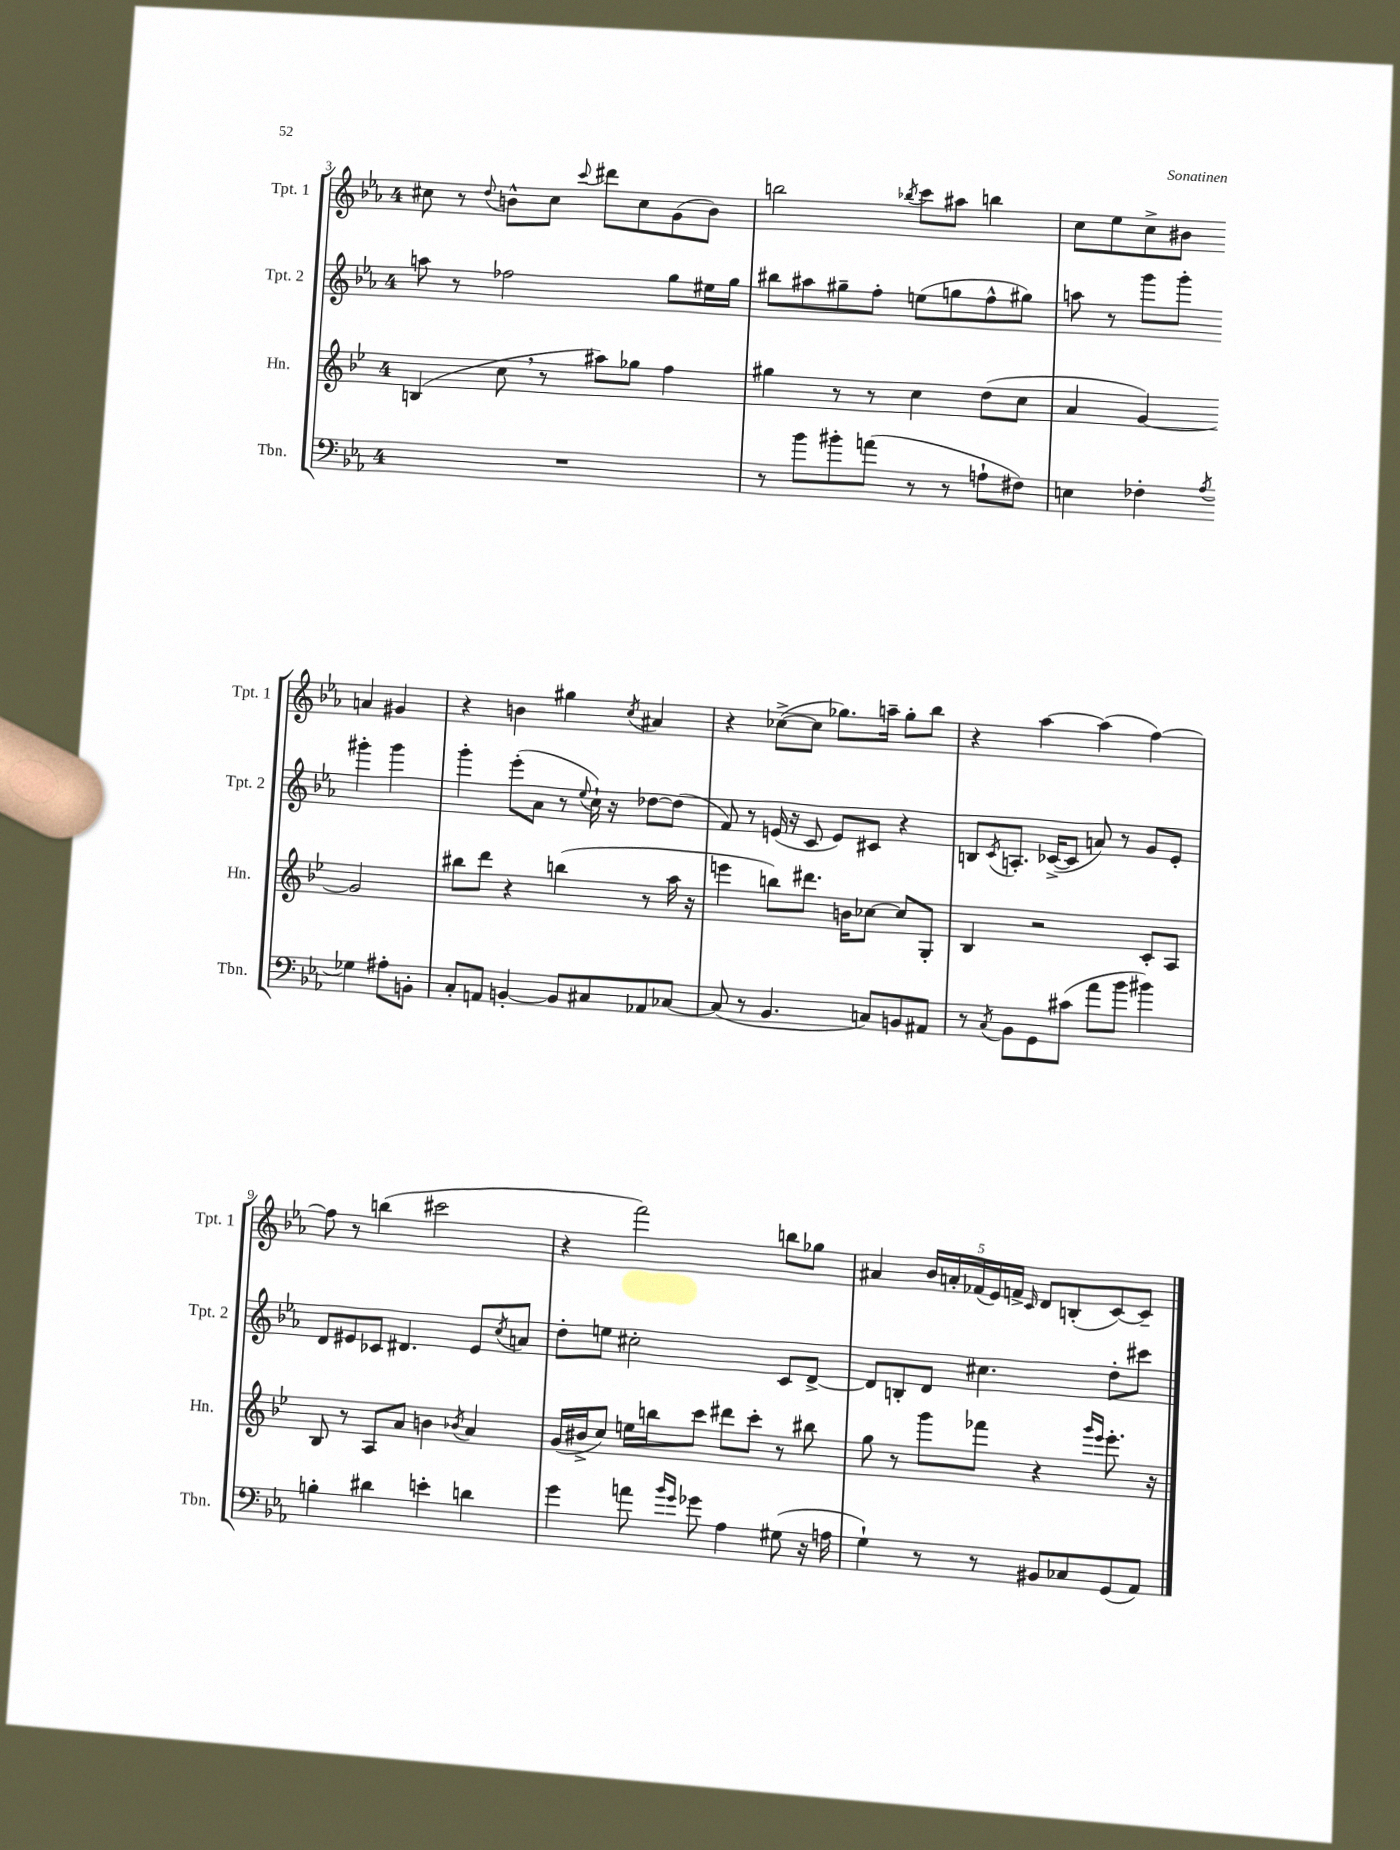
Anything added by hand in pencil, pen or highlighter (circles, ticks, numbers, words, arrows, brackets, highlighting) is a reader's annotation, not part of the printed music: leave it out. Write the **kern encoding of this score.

**kern	**kern	**kern	**kern
*staff4	*staff3	*staff2	*staff1
*clefF4	*clefG2	*clefG2	*clefG2
*k[b-e-a-]	*k[b-e-]	*k[b-e-a-]	*k[b-e-a-]
*M4/4	*M4/4	*M4/4	*M4/4
1r	(4B	8aa	8cc#
.	.	8r	8r
.	.	.	8qqdd
.	8cc	2ff-	8b^^
.	8r	.	8cc#
.	.	.	8qqccc
.	8aa#)	.	8ddd#
.	8gg-	.	8cc#
.	4ff	8gg	(8g
.	.	16ee#	8b)
.	.	16gg	.
=	=	=	=
8r	4gg#	8bb#	2bb
8b-	.	8aa#	.
8b#'	8r	8gg#~	.
(8a	8r	8ff'	.
.	.	.	8qbb-
8r	4cc	(8ee	8ccc
8r	.	8gg	8aa#
8A`	(8dd	8ff^^	4bb
8F#)	8cc	8gg#)	.
=	=	=	=
4E	4a	8aa	8cc
.	.	8r	8ee-
4F-'	[4g)	8ggg	8cc^
.	.	8ggg'	8b#
8qA-	.	.	.
4G-	2g]	4ggg#'	4a
8A#'	.	4ggg#	4g#
8BB'	.	.	.
=	=	=	=
8C'	8bb#	4ggg'	4r
8AA	8ddd	.	.
[4BB'	4r	(8eee-'	4b
.	.	8a-	.
8BB]	(4bb	8r	4gg#
.	.	8qqee-	.
8C#	.	16cc`)	.
.	.	16r	.
.	.	.	8qcc
8AA-	8r	[8dd-	4a#
[8C-	16aa	(8dd-]	.
.	16r	.	.
=	=	=	=
(8C-]	4eee	8f)	4r
8r	.	8r	.
4.BB-	8bb)	(16e	([8cc-^
.	.	16r	.
.	8.ddd#	8c	8cc-]
.	.	8e)	8.gg-)
.	16b	.	.
8C)	[8cc-	8c#	.
.	.	.	16aa~
8BB	8cc-]	4r	8gg-'
8AA#	8G'	.	8bb-
=	=	=	=
8r	4B-	8B	4r
8qC	.	8qc	.
8BB-	.	8.A'	.
8GG	2r	.	[4aa-
.	.	([16c-^	.
(8c#	.	8c-]	.
8a-	.	8a)	(4aa-]
8b-	.	8r	.
4b#)	8c'	8g	[4ff)
.	8A	8e-'	.
=	=	=	=
4B'	8B-	8d	8ff]
.	8r	8e#	8r
4d#	8A	8c-	(4bb
.	8a	4.d#	.
4e'	4b	.	2ccc#
.	8qb-	.	.
4d	4a	8e#	.
.	.	8qcc	.
.	.	8a	.
=	=	=	=
4g	(16g	8dd'	4r
.	16b#^	.	.
.	8cc)	8ee	.
8a	16ee	2cc#'	2fff)
.	16bb	.	.
16qqb-	.	.	.
16qqg	.	.	.
8g-	8ccc	.	.
4A-	8ddd#	.	.
.	8ccc'	.	.
(8G#	8r	8c	8bb
16r	8bb#	[8d^	8gg-
16A	.	.	.
=	=	=	=
4G`)	8gg	8d]	4a#
.	8r	8B'	.
8r	8ggg	8d	20b-
.	.	.	20a'
.	.	.	(20f-
8r	8fff-	4.cc#	.
.	.	.	20e-)
.	.	.	20f^
.	.	.	16qqc
8BB#	4r	.	8d
8C-	.	.	(8B'
.	16qqggg	.	.
.	16qqeee-	.	.
(8GG	8.eee-'	8dd'	[8c)
8AA-)	.	8ccc#	8c~]
.	16r	.	.
==	==	==	==
*-	*-	*-	*-
